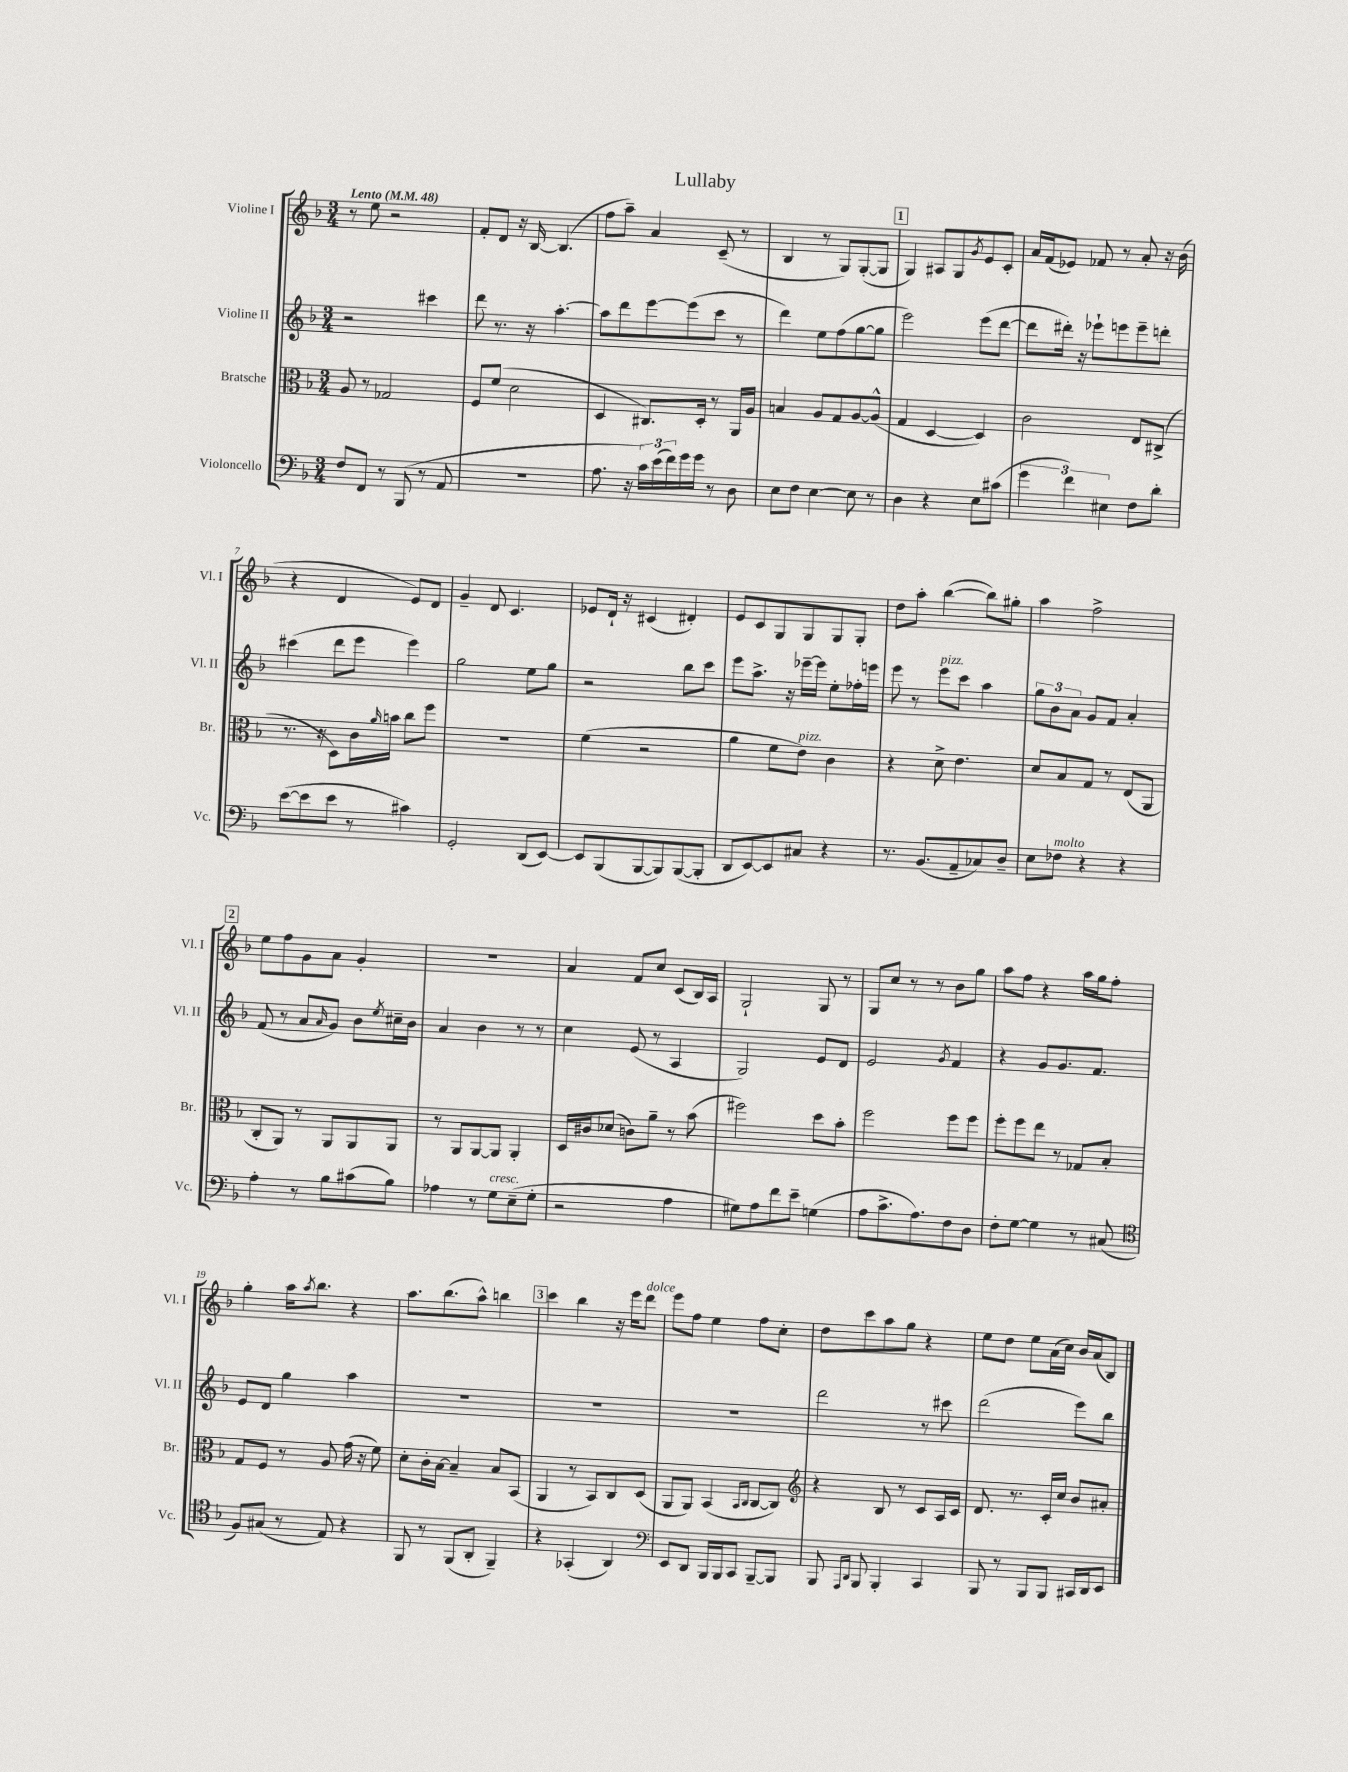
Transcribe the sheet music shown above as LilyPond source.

\header { title = "Lullaby" }
<<
\new StaffGroup <<
\new Staff = "s0" \with { instrumentName = "Violine I" shortInstrumentName = "Vl. I" } {
    \clef treble \key f \major \numericTimeSignature \time 3/4 \tempo "Lento" 4 = 48
    r8 e''8 r2 |
    f'8-. d'8 r16 bes16~ bes4.( |
    f''8 a''8--) a'4 c'8--( r8 |
    bes4 r8 g8) g8~-.( g8 |
    \mark \markup { \box "1" } g4) ais8 g8 \acciaccatura { g'8 } e'8 c'8-. |
    a'16 f'16( ees'8) fes'8 r8 a'8-. r16 bes'16( |
    r4 d'4 e'8) d'8 |
    g'4-- d'8 c'4. |
    ees'8 d'16-! r16 cis'4( dis'4-.) |
    e'8 c'8 g8 g8 g8 g8-. |
    d''8 a''8-. bes''4~( bes''8) gis''8-. |
    a''4 f''2-> |
    \mark \markup { \box "2" } e''8 f''8 g'8 a'8 g'4-. |
    R2. |
    a'4 f'8 c''8 c'8( bes16) a16 |
    g2-! g8 r8 |
    g8 c''8 r8 r8 bes'8 g''8 |
    a''8 f''8 r4 a''16 g''16 f''8-. |
    g''4-. a''16 \acciaccatura { a''8 } bes''8. r4 |
    a''8. bes''8.( a''8-^) b''4 |
    \mark \markup { \box "3" } c'''4 bes''4 r16 e'''16 d'''8^\markup { \italic "dolce" } |
    e'''8 f''8 e''4 f''8 c''8-. |
    d''8 c'''8 a''8 g''8 r4 |
    e''8 d''8 e''8 a'16( c''16) bes'16 a'16( bes8) \bar "|." |
}
\new Staff = "s1" \with { instrumentName = "Violine II" shortInstrumentName = "Vl. II" } {
    \clef treble \key f \major \numericTimeSignature \time 3/4
    r2 cis'''4 |
    d'''8 r8. r16 a''4.~-. |
    a''8 d'''8 e'''8~ e'''8( c'''8 r8 |
    d'''4) e''8 f''8( g''8~ g''8 |
    \mark \markup { \box "1" } e'''2) e'''8( d'''8~ |
    d'''8 dis'''16-.) r16 ees'''8-! e'''8 e'''8-- d'''8-. |
    cis'''4( d'''8 e'''8 e'''4) |
    g''2 e''8 g''8 |
    r2 bes''8 c'''8 |
    e'''8 a''8.-> r16 ees'''16~-- ees'''16 e''8-. fes''16-. e'''16 |
    e'''8 r8 e'''8^\markup { \italic "pizz." } c'''8 a''4 |
    \tuplet 3/2 { g''8 bes'8 a'8 } g'8 f'8 a'4-. |
    \mark \markup { \box "2" } f'8( r8 a'8 \grace { a'16 } g'8) bes'8 \acciaccatura { e''8 } cis''16-- bes'16 |
    a'4 bes'4 r8 r8 |
    c''4 e'8( r8 a4 |
    g2) e'8 d'8 |
    e'2 \acciaccatura { g'8 } f'4 |
    r4 g'8 g'8. f'8. |
    e'8 d'8 g''4 a''4 |
    R2. |
    \mark \markup { \box "3" } R2. |
    R2. |
    d'''2 r8 cis'''8 |
    d'''2( e'''8) bes''8 \bar "|." |
}
\new Staff = "s2" \with { instrumentName = "Bratsche" shortInstrumentName = "Br." } {
    \clef alto \key f \major \numericTimeSignature \time 3/4
    a8 r8 ges2 |
    f8 f'8( d'2 |
    d4 cis8.) d16-. r8 a,16 a16 |
    b4 a8 g8 a8~ a8-^( |
    \mark \markup { \box "1" } g4 d4~ d4) |
    c'2 e8 cis8->( |
    r8. r16 d8) c'16 \grace { a'16 } b'16 c''8 f''8 |
    R2. |
    f'4( r2 |
    a'4 f'8 e'8^\markup { \italic "pizz." }) c'4 |
    r4 d'8-> e'4. |
    d'8 bes8 g8 r8 e8( a,8 |
    \mark \markup { \box "2" } c8-. a,8) r8 a,8 a,8 a,8 |
    r8 a,8 a,8~ a,8 a,4-. |
    d16 cis'16 des'8( c'8) a'8-- r8 bes'8( |
    fis''2) d''8 bes'8-. |
    f''2 f''8 f''8 |
    f''8-. f''8 e''8 r8 ges8 bes8-. |
    g8 f8 r8 a8 g'16( r16 f'8) |
    d'8-. c'16-. bes16~ bes4-- bes8 bes,8( |
    \mark \markup { \box "3" } a,4 r8 bes,8) c8 d8( |
    a,8 a,8) bes,4( \grace { bes,16 c16 } c8~ c8) |
    \clef treble r4 bes8 r8 c'8 a16 c'16 |
    d'8. r8. c'16-. c''16 bes'8 ais'8-. \bar "|." |
}
\new Staff = "s3" \with { instrumentName = "Violoncello" shortInstrumentName = "Vc." } {
    \clef bass \key f \major \numericTimeSignature \time 3/4
    f8 f,8 r8 bes,,8( r8 a,8 |
    R2. |
    a8. r16 \tuplet 3/2 { c'16) e'16( f'16) } g'16 g'16 r8 d8 |
    e8 f8 e4~ e8 r8 |
    \mark \markup { \box "1" } d4 r4 e8 cis'8( |
    \tuplet 3/2 { g'4 f'4) eis4 } f8 d'8-. |
    e'8~( e'8 e'8 r8 cis'4) |
    g,2-. d,8( e,8~) |
    e,8 bes,,8( bes,,8~ bes,,8) bes,,8~( bes,,8-. |
    d,8 e,8~) e,8 cis8 r4 |
    r8. bes,8.( a,8-- ces8) d8-- |
    e8 fes8^\markup { \italic "molto" } r4 r4 |
    \mark \markup { \box "2" } a4-. r8 bes8 cis'8( bes8) |
    aes4 r8 g8^\markup { \italic "cresc." } e8--( g8-. |
    r2 a4 |
    gis8) a8 f'8 e'8-- g4( |
    a8 c'8.-> a8.) f8 d8 |
    f8-. g8~ g4 r8 cis8( |
    \clef tenor f8) gis8( r8 e8) r4 |
    f,8 r8 f,8( a,8-. f,4--) |
    \mark \markup { \box "3" } r4 ges,4-.( a,4) |
    \clef bass e,8 d,8 bes,,16 bes,,16 c,8 bes,,8~-- bes,,8 |
    bes,,8 \grace { a,,16 d,16 } bes,,8 bes,,4-. c,4 |
    bes,,8 r8 bes,,8 bes,,8 cis,16 d,16 e,8 \bar "|." |
}
>>
>>
